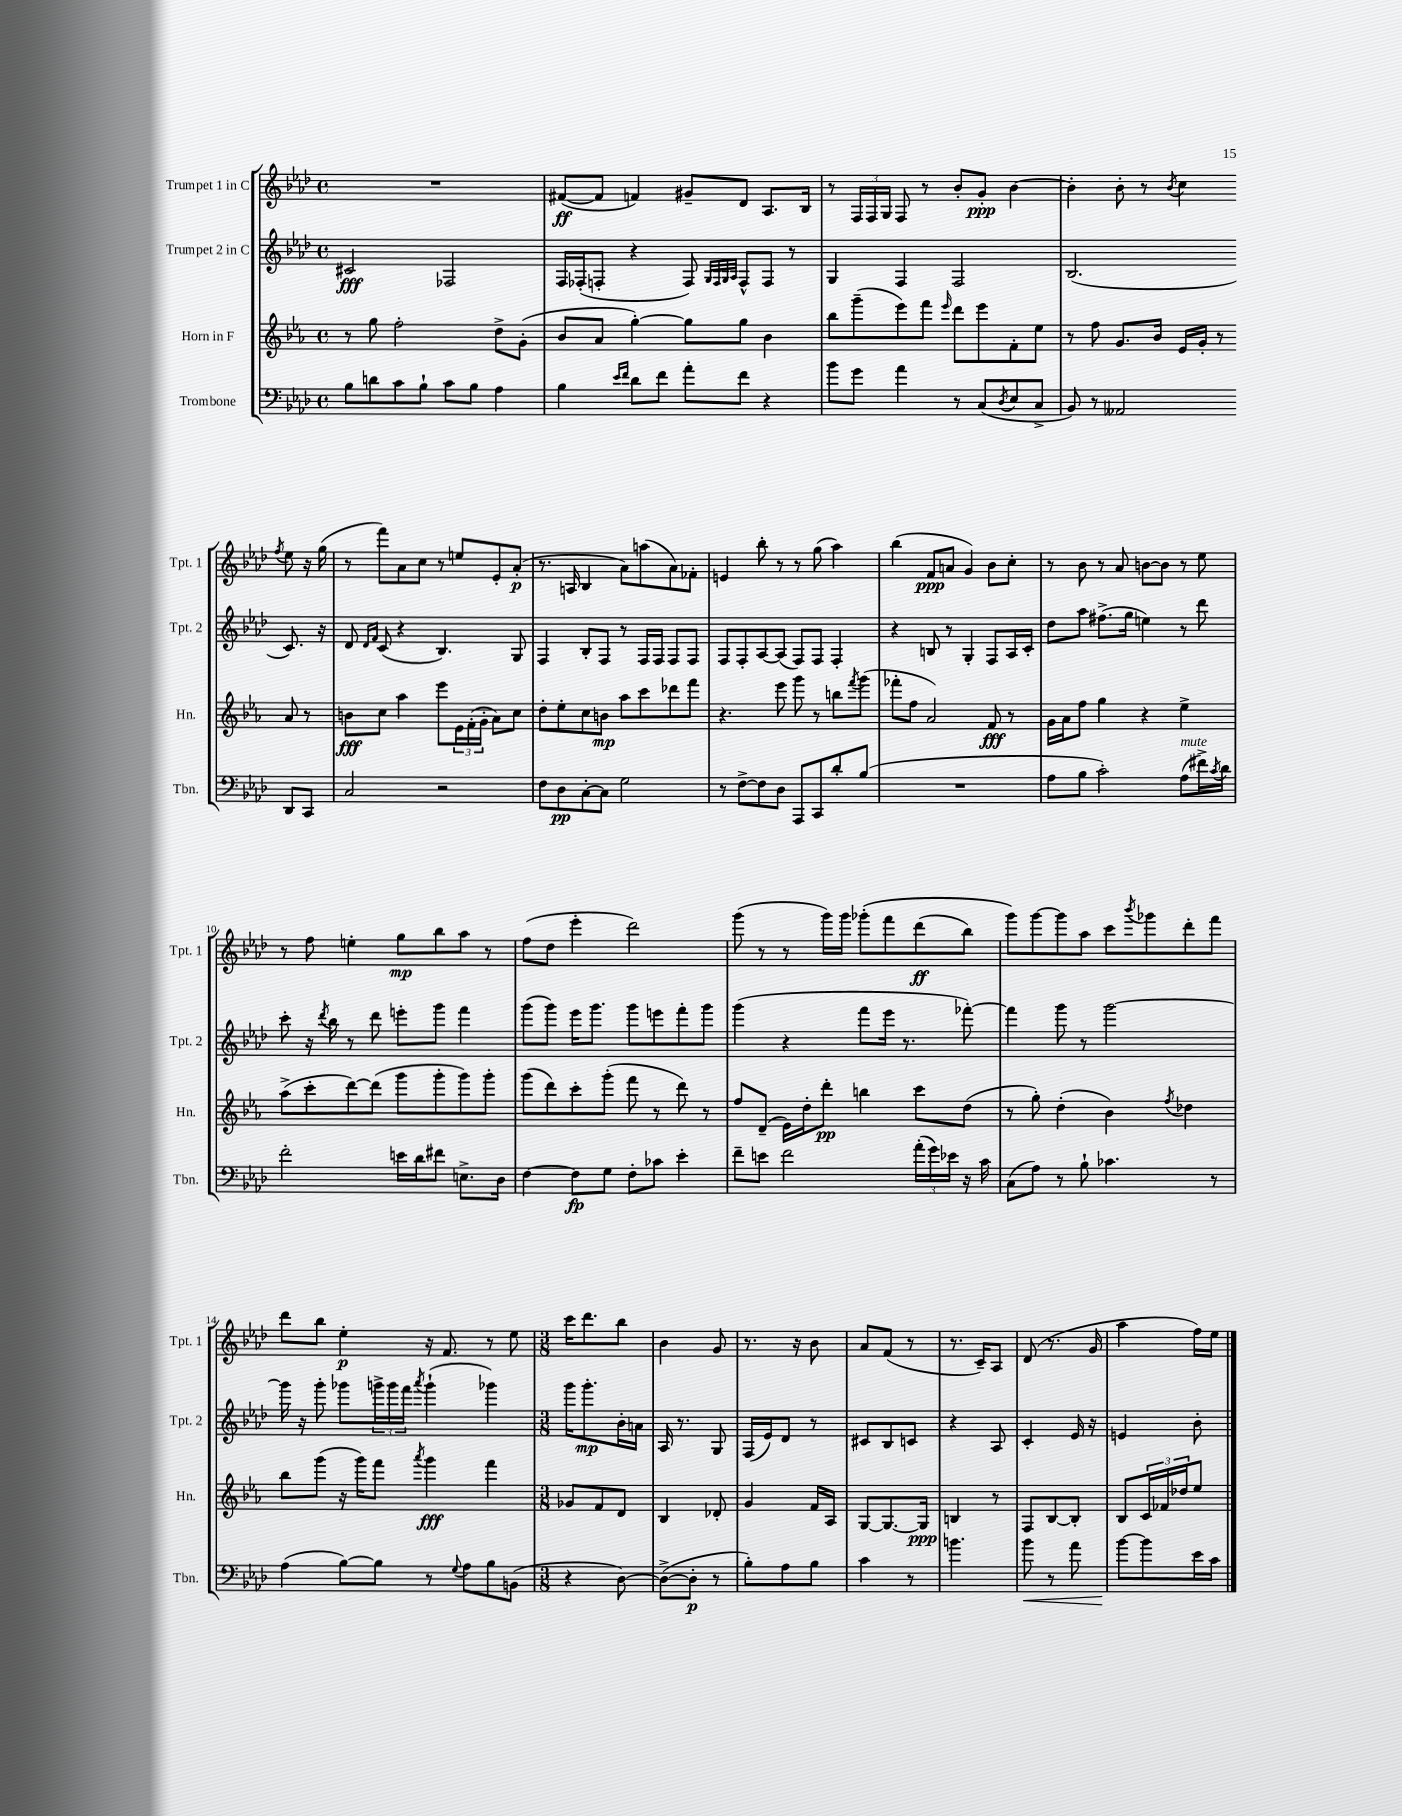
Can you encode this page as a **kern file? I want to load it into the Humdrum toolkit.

**kern	**dynam	**kern	**dynam	**kern	**dynam	**kern	**dynam
*part4	*part4	*part3	*part3	*part2	*part2	*part1	*part1
*staff4	*staff4	*staff3	*staff3	*staff2	*staff2	*staff1	*staff1
*I"Trombone	*	*I"Horn in F	*	*I"Trumpet 2 in C	*	*I"Trumpet 1 in C	*
*I'Tbn.	*	*I'Hn.	*	*I'Tpt. 2	*	*I'Tpt. 1	*
*clefF4	*	*clefG2	*	*clefG2	*	*clefG2	*
*k[b-e-a-d-]	*	*k[b-e-a-]	*	*k[b-e-a-d-]	*	*k[b-e-a-d-]	*
*M4/4	*	*M4/4	*	*M4/4	*	*M4/4	*
*met(c)	*	*met(c)	*	*met(c)	*	*met(c)	*
=1	=1	=1	=1	=1	=1	=1	=1
8B-\L	.	8r	.	2c#X/	fff	1r	.
8dn\	.	8gg\	.	.	.	.	.
8c\	.	2ff'\	.	.	.	.	.
8B-`\J	.	.	.	.	.	.	.
8c\L	.	.	.	2F-X/	.	.	.
8B-\J	.	.	.	.	.	.	.
4A-\	.	8dd^\L	.	.	.	.	.
.	.	(8g'\J	.	.	.	.	.
=2	=2	=2	=2	=2	=2	=2	=2
4B-\	.	8b-/L	.	16F/LL	.	([8f#X/L	ff
.	.	.	.	(16F-X'/J	.	.	.
.	.	8a-/J	.	8Fn'/J	.	8f#/J]	.
16qqe-/LL	.	.	.	.	.	.	.
16qqf/JJ	.	.	.	.	.	.	.
8d-\L	.	[4gg'\)	.	4r	.	4fn/)	.
8f\J	.	.	.	.	.	.	.
8a-'\L	.	8gg\L]	.	8F/)	.	8g#X~/L	.
.	.	.	.	32qqG/LLL	.	.	.
.	.	.	.	32qqF/	.	.	.
.	.	.	.	32qqG/	.	.	.
.	.	.	.	32qqA-/JJJ	.	.	.
8f\J	.	8gg\J	.	8F^^/L	.	8d-/J	.
4r	.	4b-\	.	8F/J	.	8.A-/L	.
.	.	.	.	8r	.	.	.
.	.	.	.	.	.	16B-/Jk	.
=3	=3	=3	=3	=3	=3	=3	=3
8b-\L	.	8bb-\L	.	4G/	.	8r	.
8g\J	.	(8ggg~\	.	.	.	24F/LL	.
.	.	.	.	.	.	24F/	.
.	.	.	.	.	.	24G/JJ	.
4a-\	.	8eee-\)	.	4F/	.	8F/	.
.	.	8fff\J	.	.	.	8r	.
.	.	16qqeee-/	.	.	.	.	.
8r	.	8ddd\L	.	2F/	.	8b-'/L	.
(8C/L	.	8eee-\	.	.	.	8g'/J	ppp
8qD-/	.	.	.	.	.	.	.
8E-/	.	8f'\	.	.	.	[4b-\	.
8C^/J	.	8ee-\J	.	.	.	.	.
=4	=4	=4	=4	=4	=4	=4	=4
8BB-/)	.	8r	.	(2.B-/	.	4b-'\]	.
8r	.	8ff\	.	.	.	.	.
2AA--X/	.	8.g/L	.	.	.	8b-'\	.
.	.	.	.	.	.	8r	.
.	.	16b-/Jk	.	.	.	.	.
.	.	.	.	.	.	8qb-/	.
.	.	16e-/LL	.	.	.	4cc\	.
.	.	16g'/JJ	.	.	.	.	.
.	.	8r	.	.	.	.	.
.	.	.	.	.	.	8qff/	.
8DD-/L	.	8a-/	.	8.c/)	.	8ee-\	.
8CC/J	.	8r	.	.	.	16r	.
.	.	.	.	16r	.	(16gg\	.
!!LO:LB:g=z
=5	=5	=5	=5	=5	=5	=5	=5
2C/	.	8bn\L	fff	8d-/	.	8r	.
.	.	.	.	16qqd-/LL	.	.	.
.	.	.	.	16qqf/JJ	.	.	.
.	.	8cc\J	.	(8c/	.	8fff\L)	.
.	.	4aa-\	.	4r	.	8a-\	.
.	.	.	.	.	.	8cc\J	.
2r	.	8eee-\L	.	4.B-/)	.	8r	.
.	.	24e-\L	.	.	.	8een/L	.
.	.	(24f'\	.	.	.	.	.
.	.	24g'\JJ	.	.	.	.	.
.	.	8a-\L)	.	.	.	8e-'/	.
.	.	8cc\J	.	8G/	.	(8a-'/J	p
=6	=6	=6	=6	=6	=6	=6	=6
8F\L	.	8dd'\L	.	4F/	.	8.r	.
8D-\	pp	8ee-'\	.	.	.	.	.
.	.	.	.	.	.	16An/	.
[8C'\	.	8cc\	.	8B-'/L	.	4B-/	.
8C\J]	.	8bn\J	mp	8F/J	.	.	.
2G\	.	8aa-\L	.	8r	.	8a-\L)	.
.	.	8ccc\	.	16F/LL	.	(8aan\	.
.	.	.	.	16F/JJ	.	.	.
.	.	8ddd-X\	.	8F/L	.	8a-\)	.
.	.	8fff\J	.	8F/J	.	8f-X'\J	.
=7	=7	=7	=7	=7	=7	=7	=7
8r	.	4.r	.	8F/L	.	4en/	.
[8F^\L	.	.	.	8F'/	.	.	.
8F\]	.	.	.	[8A-/	.	8bb-'\	.
8D-\J	.	8eee-\	.	(8A-/J]	.	8r	.
8AAA-/L	.	8ggg\	.	8F/L)	.	8r	.
8CC/	.	8r	.	8F/J	.	(8gg\	.
8d-'/	.	8bbn\L	.	4F'/	.	4aa-\)	.
.	.	8qfff/	.	.	.	.	.
(8B-/J	.	(8ggg\J	.	.	.	.	.
=8	=8	=8	=8	=8	=8	=8	=8
1r	.	8fff-X'\L	.	4r	.	(4bb-\	.
.	.	8ff\J	.	.	.	.	.
.	.	2a-/)	.	8Bn/	.	8f/L	ppp
.	.	.	.	8r	.	8an/J	.
.	.	.	.	4G'/	.	4g/)	.
.	.	8f/	fff	8F/L	.	8b-\L	.
.	.	8r	.	16A-/L	.	8cc'\J	.
.	.	.	.	16c'/JJ	.	.	.
=9	=9	=9	=9	=9	=9	=9	=9
8A-\L	.	16g\LL	.	8dd-\L	.	8r	.
.	.	16a-\J	.	.	.	.	.
8B-\J	.	8ff\J	.	8aa-\J	.	8b-\	.
2c'\)	.	4gg\	.	(8.ff#X^\L	.	8r	.
.	.	.	.	.	.	8a-/	.
.	.	.	.	16gg\Jk	.	.	.
.	.	4r	.	4een\)	.	[8bn\L	.
.	.	.	.	.	.	8b\J]	.
!LO:TX:a:i:t=mute	!	!	!	!	!	!	!
(8A-\L	.	4ee-^\	.	8r	.	8r	.
16f#X^\L)	.	.	.	8ddd-\	.	8ee-\	.
8qc/	.	.	.	.	.	.	.
16d-\JJ	.	.	.	.	.	.	.
!!LO:LB:g=z
=10	=10	=10	=10	=10	=10	=10	=10
2f'\	.	(8aa-^\L	.	8ccc'\	.	8r	.
.	.	8ccc'\	.	16r	.	8ff\	.
.	.	.	.	8qddd-/	.	.	.
.	.	.	.	16bb-\	.	.	.
.	.	[8ddd\)	.	8r	.	4een'\	.
.	.	(8ddd\J]	.	8ddd-\	.	.	.
16en\LL	.	8ggg\L	.	8eeen'\L	.	8gg\L	mp
16d-\J	.	.	.	.	.	.	.
8f#X\J	.	8ggg'\	.	8ggg\J	.	8bb-\	.
8.En^\L	.	8ggg\)	.	4fff\	.	8aa-\J	.
.	.	8ggg'\J	.	.	.	8r	.
16D-\Jk	.	.	.	.	.	.	.
=11	=11	=11	=11	=11	=11	=11	=11
[4F\	.	(8ggg\L	.	(8ggg\L	.	(8ff\L	.
.	.	8ddd\)	.	8ggg\J)	.	8dd-\J	.
8F\L]	fp	8ccc'\	.	16eee-\KL	.	4eee-'\	.
.	.	.	.	8.ggg\J	.	.	.
8G\J	.	(8ggg'\J	.	.	.	.	.
8F'\L	.	8fff\	.	8ggg\L	.	2ddd-\)	.
8c-X\J	.	8r	.	8eeen\	.	.	.
4e-'\	.	8ddd\)	.	8fff'\	.	.	.
.	.	8r	.	8ggg\J	.	.	.
=12	=12	=12	=12	=12	=12	=12	=12
8f~\L	.	8ff/L	.	(4ggg\	.	(8ggg\	.
8en\J	.	(8d~/J	.	.	.	8r	.
2f\	.	16e-\LL)	.	4r	.	8r	.
.	.	16dd'\J	.	.	.	.	.
.	.	8ddd'\J	pp	.	.	16ggg\LL)	.
.	.	.	.	.	.	16ggg\JJ	.
.	.	4bbn\	.	8fff\L	.	(8ggg-X'\L	.
.	.	.	.	16eee-\Jk	.	8fff\	.
.	.	.	.	8.r	.	.	.
(24a-'\LL	.	8ccc\L	.	.	.	(8ddd-\	ff
24g\)	.	.	.	.	.	.	.
24e-X\JJ	.	.	.	.	.	.	.
16r	.	(8dd\J	.	[8fff-X'\)	.	8bb-\J)	.
16c\	.	.	.	.	.	.	.
=13	=13	=13	=13	=13	=13	=13	=13
(8C\L	.	8r	.	4fff-\]	.	8ggg\L)	.
8A-\J)	.	8gg'\)	.	.	.	[8ggg\	.
8r	.	(4dd'\	.	8ggg\	.	8ggg\]	.
8B-`\	.	.	.	8r	.	8aa-\J	.
4.c-X\	.	4b-\)	.	[2ggg\	.	8ccc\L	.
.	.	.	.	.	.	8qbbb-/	.
.	.	.	.	.	.	8ggg-X\	.
.	.	8qff/	.	.	.	.	.
.	.	4dd-X\	.	.	.	8ddd-'\	.
8r	.	.	.	.	.	8fff\J	.
!!LO:LB:g=z
=14	=14	=14	=14	=14	=14	=14	=14
(4A-\	.	8bb-\L	.	16ggg\]	.	8ddd-\L	.
.	.	.	.	16r	.	.	.
.	.	(8ggg\J	.	8ggg'\	.	8bb-\J	.
[8B-\L)	.	16r	.	8ggg-X\L	.	4ee-'\	p
.	.	16ggg\KL)	.	.	.	.	.
8B-\J]	.	8fff\J	.	24gggn^\L	.	.	.
.	.	.	.	24ggg\	.	.	.
.	.	.	.	24fff\JJ	.	.	.
.	.	8qaaa-/	.	8qaaa-/	.	.	.
8r	.	4ggg\	fff	(4ggg`\	.	16r	.
.	.	.	.	.	.	8.f/	.
8qqG/	.	.	.	.	.	.	.
8A-\L	.	.	.	.	.	.	.
8B-\	.	4fff\	.	4ggg-X\)	.	8r	.
(8BBn\J	.	.	.	.	.	8ee-\	.
=15	=15	=15	=15	=15	=15	=15	=15
*M3/8	*	*M3/8	*	*M3/8	*	*M3/8	*
4r	.	8g-X/L	.	16ggg\KL	.	16ccc\KL	.
.	.	.	.	8.ggg'\	mp	8.ddd-\	.
.	.	8f/	.	.	.	.	.
[8D-\)	.	8d/J	.	16b-'\L	.	8bb-\J	.
.	.	.	.	16an\JJ	.	.	.
=16	=16	=16	=16	=16	=16	=16	=16
(8D-^\L_	.	4B-/	.	16A-/	.	4b-\	.
.	.	.	.	8.r	.	.	.
8D-'\J]	p	.	.	.	.	.	.
8r	.	8d-X'/	.	8G/	.	8g/	.
=17	=17	=17	=17	=17	=17	=17	=17
8B-'\L)	.	4g/	.	(16F/LL	.	8.r	.
.	.	.	.	16e-/J)	.	.	.
8A-\	.	.	.	8d-/J	.	.	.
.	.	.	.	.	.	16r	.
8B-\J	.	16f/LL	.	8r	.	8b-\	.
.	.	16A-/JJ	.	.	.	.	.
=18	=18	=18	=18	=18	=18	=18	=18
4c\	.	[8G/L	.	8c#X/L	.	8a-/L	.
.	.	8.G/_	.	8B-/	.	(8f/J	.
8r	.	.	.	8cn/J	.	8r	.
.	.	16G/Jk]	ppp	.	.	.	.
=19	=19	=19	=19	=19	=19	=19	=19
4.bn\	.	4Bn/	.	4r	.	8.r	.
.	.	.	.	.	.	16c~/KL)	.
.	.	8r	.	8A-/	.	8A-/J	.
=20	=20	=20	=20	=20	=20	=20	=20
!	!LO:HP:b	!	!	!	!	!	!
8b-\	<	8F/L	.	4c'/	.	(8d-/	.
8r	.	[8B-/	.	.	.	8.r	.
8a-\	.	8B-'/J]	.	16e-/	.	.	.
.	.	.	.	16r	.	16g/	.
=21	=21	=21	=21	=21	=21	=21	=21
[8b-\L	.	8B-/L	.	4en/	.	4aa-\	.
8b-\]	[	24c/L	.	.	.	.	.
.	.	24f-X/	.	.	.	.	.
.	.	24dd-X/J	.	.	.	.	.
16e-\L	.	8ee-/J	.	8b-'\	.	16ff\LL)	.
16c\JJ	.	.	.	.	.	16ee-\JJ	.
==	==	==	==	==	==	==	==
*-	*-	*-	*-	*-	*-	*-	*-
